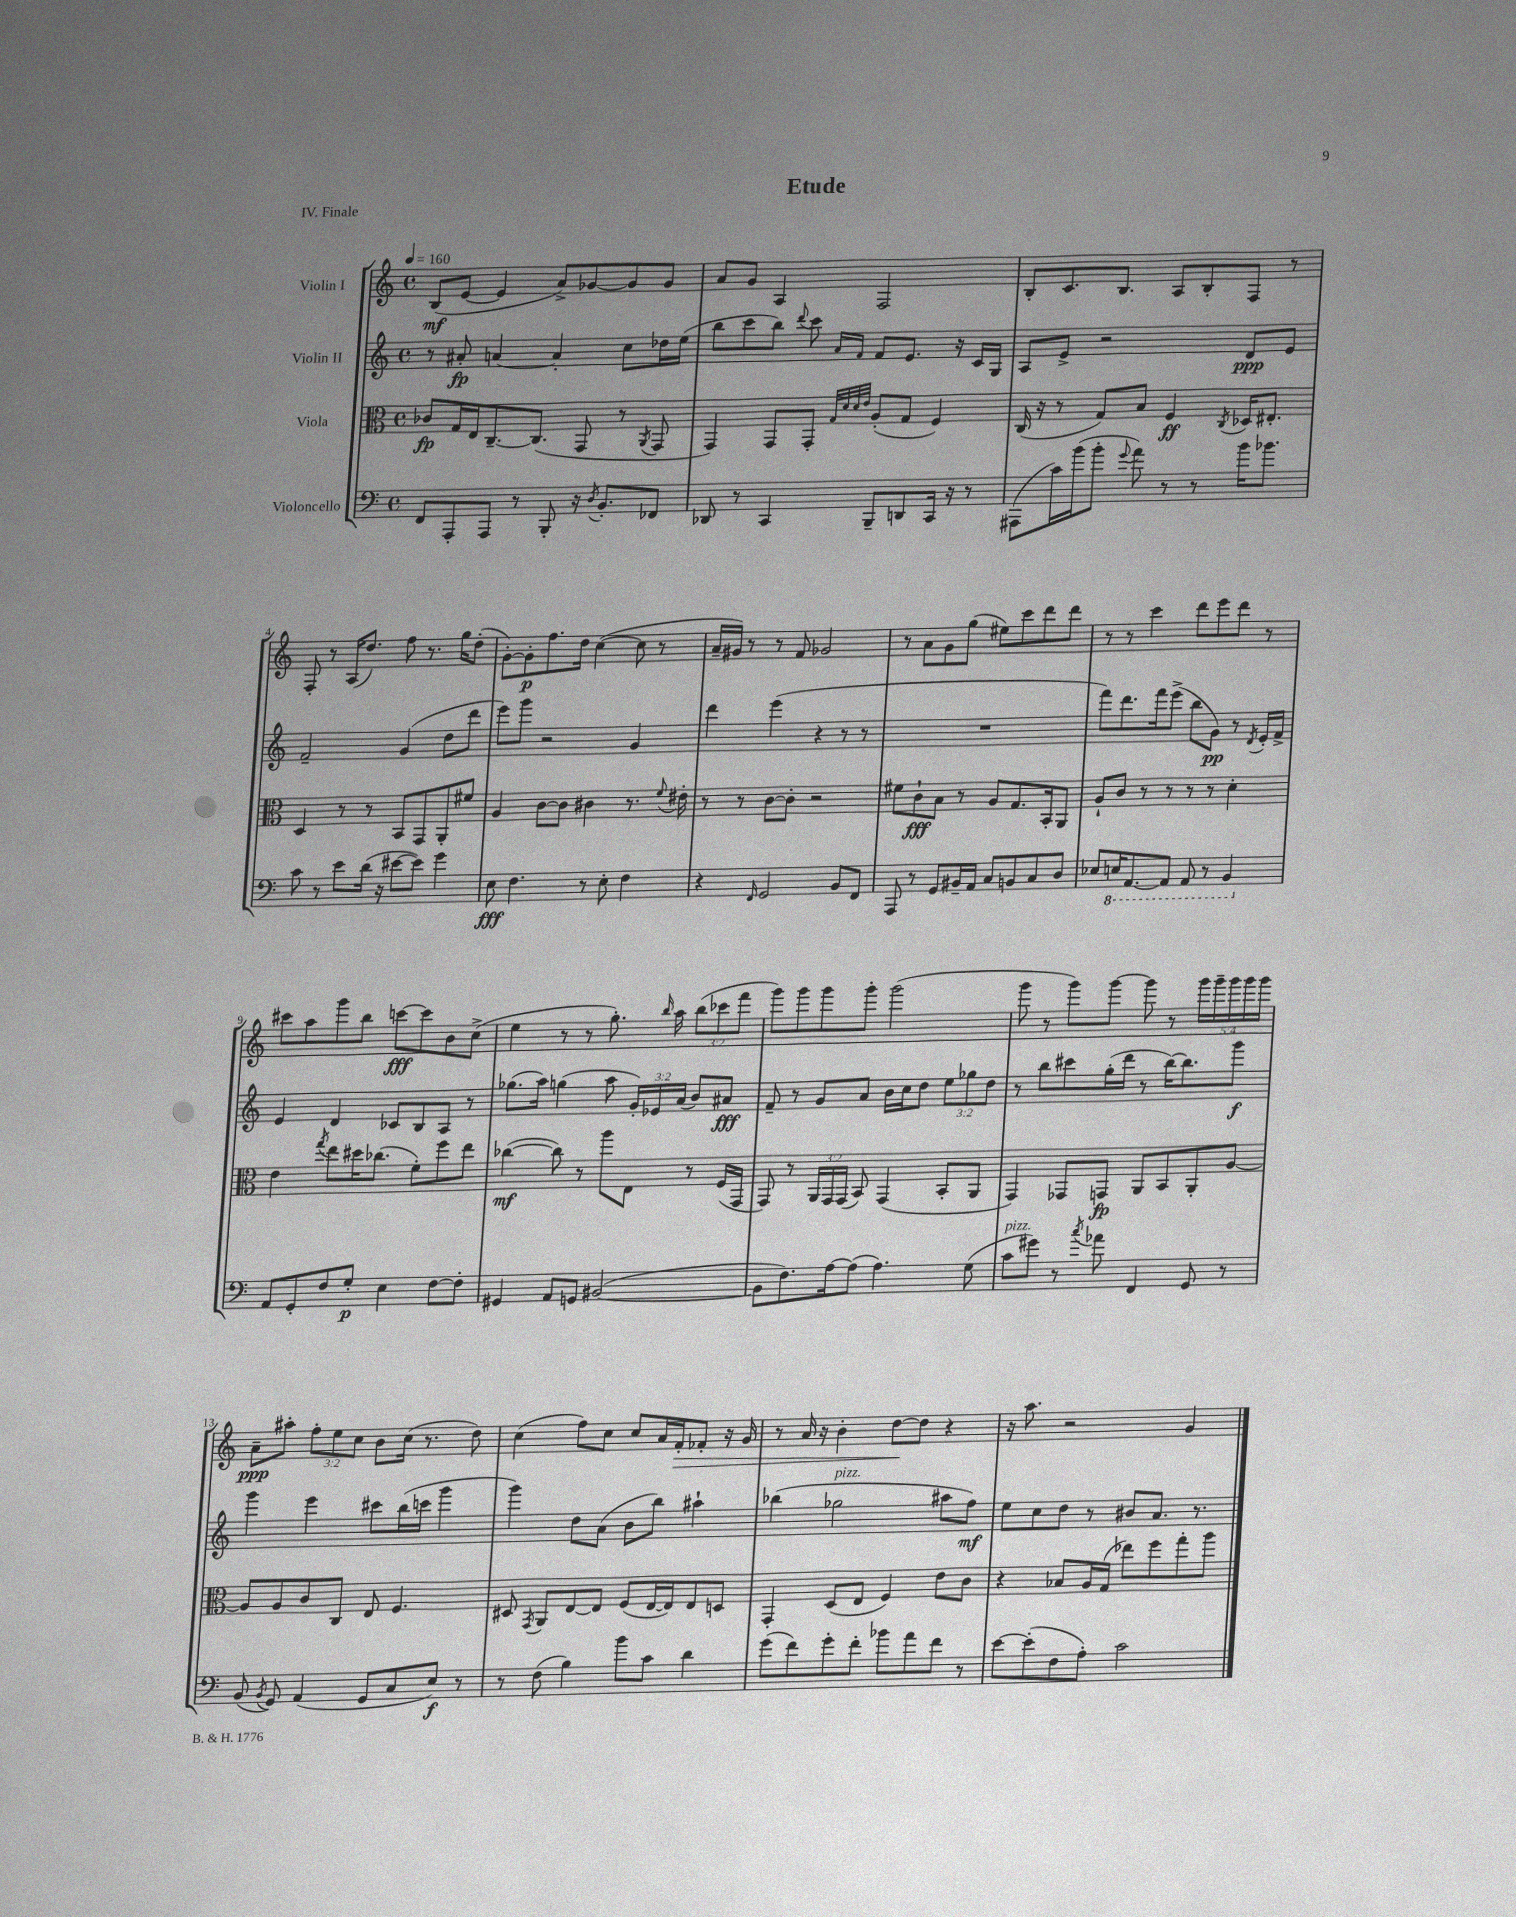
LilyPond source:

\header { title = "Etude" piece = "IV. Finale" }
<<
\new StaffGroup <<
\new Staff = "s0" \with { instrumentName = "Violin I" } {
    \clef treble \key c \major \defaultTimeSignature \time 4/4 \override Staff.TupletNumber.text = #tuplet-number::calc-fraction-text \tempo 4 = 160
    \autoBeamOff b8[\mf( e'8]~ e'4 a'8[->) ges'8~ ges'8 ges'8] |
    a'8[ g'8] a4 f2 |
    b8[-. c'8. b8.] a8[ b8-. f8] r8 |
    f8-. r8 a16[( d''8.]) f''8 r8. g''16[ d''8]-.( |
    g'8[~-.) g'8-.\p f''8. d''16] c''4~( c''8 r8 |
    a'16[-- gis'16]) r8 r8 f'8 ges'2 |
    r8 a'8[ g'8 g''8]( eis''8[) c'''8 d'''8 d'''8] |
    r8 r8 c'''4 d'''8[ e'''8 d'''8] r8 |
    cis'''8[ a''8 g'''8 b''8] c'''8[~\fff c'''8 b'8 c''8]->( |
    e''4 r8 r8 g''8.-.) \grace { b''16 } a''16 \tuplet 3/2 { b''8[( ces'''8 f'''8] } |
    g'''8[) g'''8 g'''8 g'''8]-. g'''2( |
    g'''8 r8 g'''8[) g'''8]~ g'''8 r8 \tuplet 5/4 { g'''16[ g'''16-- g'''16 g'''16 g'''16] } |
    a'8[--\ppp ais''8]-. \tuplet 3/2 { f''8[-. e''8 c''8] } b'8[ c''16]( r8. d''8) |
    c''4( f''8[) c''8] c''8[ a'16 f'16-.\> fes'8]-. r16 g'16 |
    r8 a'16 r16 b'4-. d''8[~\! d''8] r4 |
    r16 a''8. r2 g'4 \bar "|." |
}
\new Staff = "s1" \with { instrumentName = "Violin II" } {
    \clef treble \key c \major \defaultTimeSignature \time 4/4 \override Staff.TupletNumber.text = #tuplet-number::calc-fraction-text
    \autoBeamOff r8 ais'8-.\fp a'4~ a'4-. c''8[ des''16 e''16]( |
    b''8[ c'''8 b''8]) \appoggiatura { d'''8 } c'''8 \grace { a'16[ f'16] } f'8[ e'8.] r16 c'16[ g16] |
    a8[ e'8]-> r2 d'8[\ppp e'8] |
    f'2-- g'4( d''8[ d'''8] |
    e'''8[) g'''8] r2 g'4 |
    d'''4 e'''4( r4 r8 r8 |
    R1 |
    f'''8[) d'''8. f'''16 e'''8]->( b''8[ g'8]\pp) r8 \acciaccatura { d'8 } e'16[-. f'16]-> |
    e'4 d'4 ces'8[ b8 a8] r8 |
    ges''8.[( a''16]) g''4( a''8 \tuplet 3/2 { g'16[-.) ees'16 a'16]( } b'8[) ais'8]\fff |
    f'8-- r8 g'8[ a'8] b'16[ c''16 d''8] \tuplet 3/2 { e''8[ ges''8 d''8] } |
    r8 b''8[ cis'''8 g''16-.( d'''16] r8 b''16[~) b''8. g'''8]\f |
    g'''4 e'''4 cis'''8[ b''16( c'''16] g'''4 |
    g'''4) d''8[ a'8]( b'8[ b''8]) ais''4-! |
    bes''4( ges''2^\markup { \italic "pizz." } ais''8[ f''8]\mf) |
    e''8[ c''8 d''8] r8 bis'8[ a'8.] r8. \bar "|." |
}
\new Staff = "s2" \with { instrumentName = "Viola" } {
    \clef alto \key c \major \defaultTimeSignature \time 4/4 \override Staff.TupletNumber.text = #tuplet-number::calc-fraction-text
    \autoBeamOff ces'8[\fp g16 e16 c8.~-- c8.]( g,8 r8 \acciaccatura { a,8 } g,8 |
    g,4) g,8[ g,8]-. \grace { g32[ d'32 d'32 e'32] } a8[-.( g8] f4) |
    c16( r16 r8 g8[) b8] f4\ff \acciaccatura { c8 } des16[ eis8.]-. |
    d4 r8 r8 b,8[ g,8 a,8-. fis'8] |
    a4 c'8[~ c'8] cis'4 r8. \appoggiatura { f'8 } eis'16-. |
    r8 r8 c'8[~ c'8]-. r2 |
    fis'8[ c'8-!\fff b8] r8 a8[ g8. b,16-. a,8] |
    a8[-! c'8] r8 r8 r8 r8 d'4-. |
    e'4 \acciaccatura { g''8 } e''8[ dis''16 ces''8.]( f'8[-.) f''8 e''8] |
    ces''4~\mf( ces''8) r8 a''8[ e8] r8 f16[( g,16] |
    g,8) r8 \tuplet 3/2 { a,16[ g,16 g,16]( } b,8) g,4( b,8[-. a,8] |
    g,4) ges,8[ g,8]\fp a,8[ b,8 a,8-. a8]~ |
    a8[ a8 c'8 c8] e8 f4. |
    dis8 \acciaccatura { g,8 } a,8[ e8~ e8] f8[( e16~ e16) e8 d8] |
    g,4-. d8[( e8] f4) e'8[ c'8] |
    r4 bes8[ a16 g16]( ees''8[) f''8 g''8-. a''8] \bar "|." |
}
\new Staff = "s3" \with { instrumentName = "Violoncello" } {
    \clef bass \key c \major \defaultTimeSignature \time 4/4
    \autoBeamOff f,8[ a,,8-. a,,8] r8 b,,8-. r16 \acciaccatura { d8 } b,8.[-. fes,8] |
    des,8 r8 c,4 b,,8[-- d,8 c,16] r16 r8 |
    ais,,8[( c'16) b'16( b'8]-. \appoggiatura { g'8 } a'8) r8 r8 b'16[ bes'8.] |
    c'8 r8 e'8[ d'16]( r16 eis'8[~ eis'8]) g'4 |
    e8\fff f4. r8 e8-. f4 |
    r4 \grace { f,16 } g,2 b,8[ f,8] |
    a,,8 r8 g,8[ bis,16-- a,16] c8[ b,8 c8 d8] |
    ees8[ \ottava #-1 e,!16 a,,8.~ a,,8] a,,8 r8 b,,4 \ottava #0 |
    a,8[ g,8-. f8 g8]-.\p e4 f8[~ f8]-. |
    gis,4 a,8[ g,8] bis,2~( |
    bis,8[ f8.) a16~ a8]( a4.) g8( |
    c'8[^\markup { \italic "pizz." } gis'8]) r8 \acciaccatura { c''8 } aes'8 f,4 g,8 r8 |
    b,8( \acciaccatura { b,8 } g,8) a,4( g,8[ c8 e8]\f) r8 |
    r8 f8( b4) b'8[ c'8] d'4 |
    g'8[( f'8) g'8-. f'8]-. bes'8[ a'8 f'8] r8 |
    e'8[~ e'8-.( f8 a8]-.) c'2 \bar "|." |
}
>>
>>
